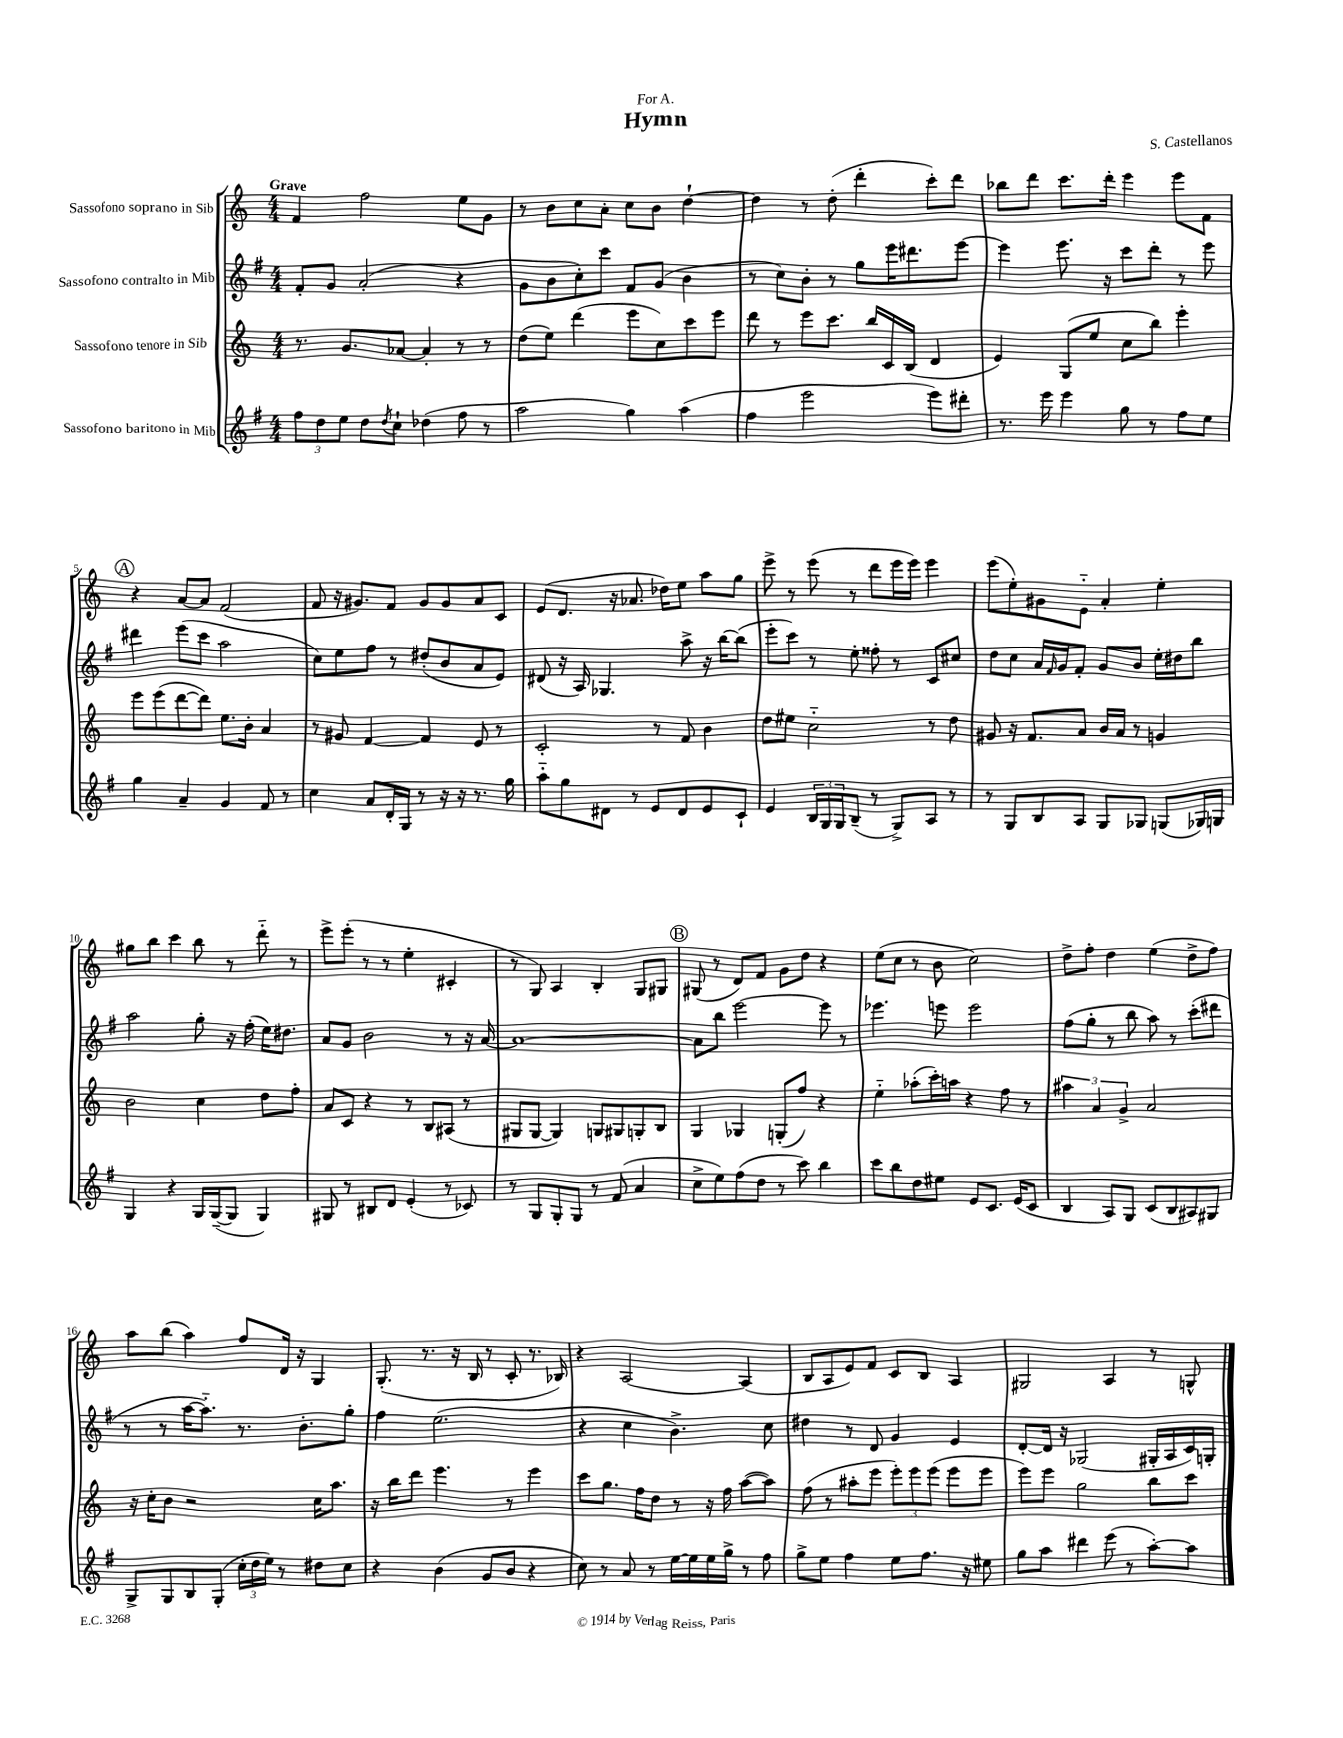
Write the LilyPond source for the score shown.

\header { title = "Hymn" composer = "S. Castellanos" dedication = "For A." }
<<
\new StaffGroup <<
\new Staff = "s0" \with { instrumentName = "Sassofono soprano in Sib" } {
    \clef treble \key c \major \numericTimeSignature \time 4/4 \tempo "Grave"
    f'4 f''2 e''8 g'8 |
    r8 b'8 c''8 a'8-. c''8 b'8 d''4~-! |
    d''4 r8 d''8-.( d'''4-. c'''8-.) d'''8 |
    bes''8 d'''8 c'''8. d'''16-. e'''4 e'''8 f'8 |
    \mark \markup { \circle "A" } r4 a'8~ a'8 f'2( |
    f'8 r16 gis'8.) f'8 gis'8 gis'8 a'8 c'8 |
    e'8( d'8. r16 aes'8. des''16) e''8 a''8 g''8 |
    e'''8-> r8 e'''8( r8 d'''8 e'''16 e'''16) e'''4 |
    e'''8( e''8-.) gis'8 e'8-_ a'4-. e''4-. |
    gis''8 b''8 c'''4 b''8 r8 d'''8-_ r8 |
    e'''8-> e'''8-.( r8 r8 e''4-. cis'4-. |
    r8 g8) a4 b4-. g8 gis8 |
    \mark \markup { \circle "B" } gis8( r8 d'8) f'8 g'8 d''8 r4 |
    e''8( c''8 r8 b'8 c''2) |
    d''8-> f''8-. d''4 e''4( d''8-> f''8) |
    a''8 b''8( a''4) f''8 d'16 r16 g4 |
    g8.-.( r8. r16 b16 r8 c'8-. r8. bes16) |
    r4 a2~ a4( |
    b8 a8 e'8) f'8 c'8 b8 a4 |
    gis2 a4 r8 g8-^ \bar "|." |
}
\new Staff = "s1" \with { instrumentName = "Sassofono contralto in Mib" } {
    \clef treble \key g \major \numericTimeSignature \time 4/4
    fis'8-. g'8 a'2-.( r4 |
    g'8 b'8 c''8-.) c'''8 fis'8 g'8( b'4 |
    r8 c''8) b'8-. r8 g''8 e'''16 dis'''8. e'''8~ |
    e'''4 e'''8. r16 c'''8 d'''8-. r8 e'''8 |
    \mark \markup { \circle "A" } dis'''4 e'''8( c'''8 a''2 |
    c''8) e''8 fis''8 r8 dis''8-.( b'8 a'8 e'8) |
    dis'8( r16 a16) ges4. a''8-> r16 b''16~ b''8( |
    e'''8-. c'''8) r8 e''8-. fisis''8-. r8 c'8 cis''8 |
    d''8 c''8 a'16 \grace { fis'16 } g'16 fis'8-. g'8 b'8 e''16-. dis''16 b''8 |
    a''2 g''8-. r16 fis''16-.( e''16) dis''8. |
    a'8 g'8 b'2 r8 r16 a'16~ |
    a'1~ |
    \mark \markup { \circle "B" } a'8 b''8 e'''2~ e'''8 r8 |
    ees'''4. e'''8 e'''2 |
    fis''8( g''8-. r8 b''8 a''8) r8 c'''8-.( dis'''8 |
    r8 r8 a''16~ a''8.-_) r8. b'8.-. g''8-. |
    fis''4 e''2.( |
    r4 c''4 b'4.->) c''8 |
    dis''4 r8 d'8 g'4 e'4 |
    d'8~-. d'16 r16 ges2( gis16-. a16 c'16) g16-. \bar "|." |
}
\new Staff = "s2" \with { instrumentName = "Sassofono tenore in Sib" } {
    \clef treble \key c \major \numericTimeSignature \time 4/4
    r8. g'8. aes'8~ aes'4-. r8 r8 |
    d''8( e''8) d'''4( e'''8 c''8) c'''8 e'''8 |
    d'''8 r8 e'''8 c'''8. b''16 c'16 b16( d'4 |
    e'4) g8( e''8 c''8 b''8) e'''4-. |
    \mark \markup { \circle "A" } e'''8 e'''8( d'''8~ d'''8) e''8. b'16-. a'4 |
    r8 gis'8 f'4~ f'4 e'8 r8 |
    c'2-. r8 f'8 b'4 |
    d''8 eis''8 c''2-_ r8 d''8 |
    gis'8 r16 f'8. a'8 b'16 a'16 r8 g'4 |
    b'2 c''4 d''8 f''8-. |
    a'8 c'8 r4 r8 b8 ais8( r8 |
    gis8 gis8~ gis4) g8 gis8 g8-. b8 |
    \mark \markup { \circle "B" } g4 ges4 g8-.( f''8) r4 |
    e''4-_ aes''8-.( c'''16-.) a''16 r4 f''8 r8 |
    \tuplet 3/2 { ais''4 a'4 g'4-> } a'2 |
    r16 c''16-. b'8 r2 c''16 a''8. |
    r16 b''16 d'''8 e'''4. r8 e'''4 |
    c'''8 g''8. f''16 d''8 r8 r16 f''16 a''8~( a''8) |
    f''8( r8 ais''8-. e'''8 \tuplet 3/2 { e'''8-.) e'''8 e'''8( } e'''8 e'''8 |
    e'''8) e'''8 g''2 b''8 c'''8 \bar "|." |
}
\new Staff = "s3" \with { instrumentName = "Sassofono baritono in Mib" } {
    \clef treble \key g \major \numericTimeSignature \time 4/4
    \tuplet 3/2 { fis''8 d''8 e''8 } d''8 \acciaccatura { d''8 } c''8-! des''4( fis''8 r8 |
    a''2 g''4) a''4( |
    fis''4 e'''2 e'''8) dis'''8-. |
    r8. e'''16 e'''4 g''8 r8 fis''8 e''8 |
    \mark \markup { \circle "A" } g''4 a'4-- g'4 fis'8 r8 |
    c''4 a'8 d'16-. g16 r8 r16 r16 r8. g''16 |
    a''8-_ g''8 dis'8 r8 e'8 dis'8 e'8 c'8-! |
    e'4 \tuplet 3/2 { b16 g16 g16 } b8--( r8 g8->) a8 r8 |
    r8 g8 b8 a8 g8 ges8 g8( ges16) g16 |
    g4 r4 g16 g16~--( g8 g4) |
    gis8 r8 bis8 d'8 e'4-.( r8 ces'8) |
    r8 g8 g8-. g8 r8 fis'8( a'4 |
    \mark \markup { \circle "B" } c''8-> e''8) fis''8( d''8 r8 c'''8) b''4 |
    c'''8 b''8 d''8 eis''8 e'8 c'8. e'16( c'8 |
    b4 a8) g8 c'8( b8 ais8) gis8 |
    g8-> g8 b8 g8-.( \tuplet 3/2 { c''16-. d''16 e''16) } r8 dis''8 c''8 |
    r4 b'4( g'8 b'8 r4 |
    c''8) r8 a'8 r8 e''16~ e''16 e''16 g''16-> r8 fis''8 |
    g''8-> e''8 fis''4 e''8 fis''8. r16 eis''8 |
    g''8 a''8 dis'''4 e'''8( r8 a''8~-.) a''8 \bar "|." |
}
>>
>>
